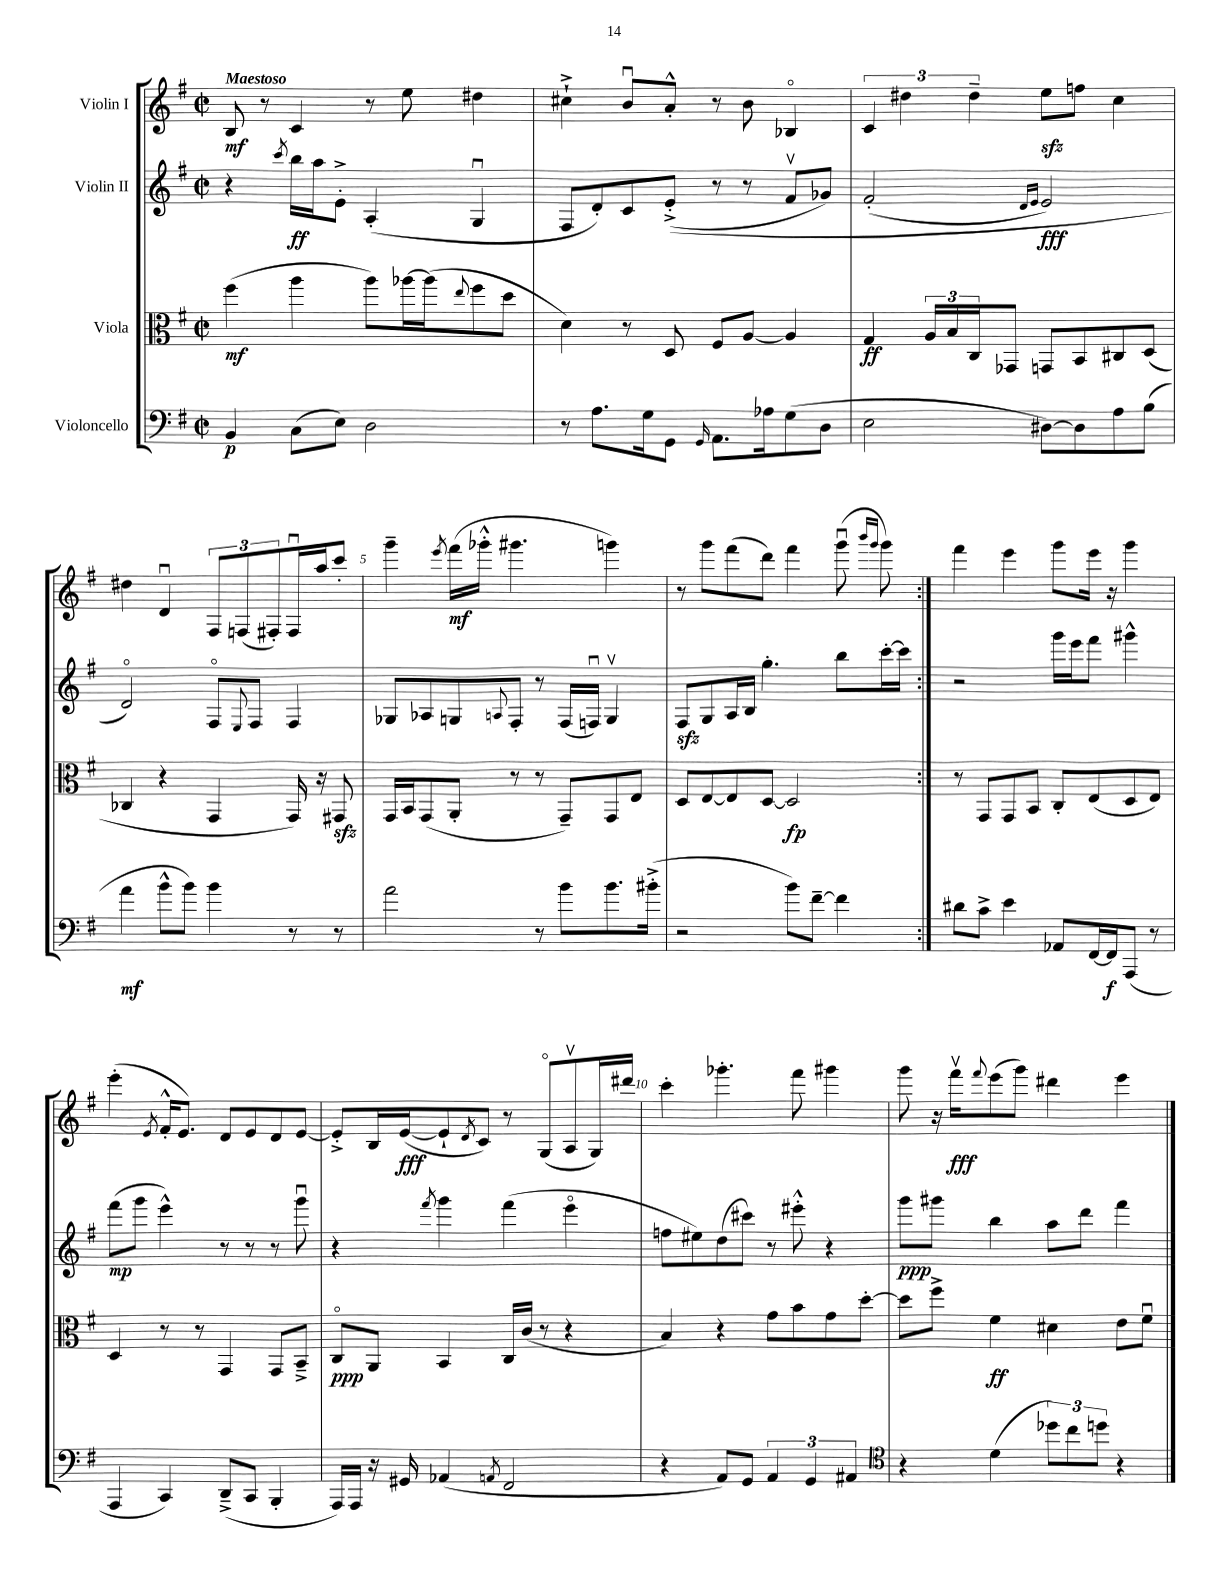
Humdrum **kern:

**kern	**dynam	**kern	**dynam	**kern	**dynam	**kern	**dynam
*part4	*part4	*part3	*part3	*part2	*part2	*part1	*part1
*staff4	*staff4	*staff3	*staff3	*staff2	*staff2	*staff1	*staff1
*I"Violoncello	*	*I"Viola	*	*I"Violin II	*	*I"Violin I	*
*clefF4	*	*clefC3	*	*clefG2	*	*clefG2	*
*k[f#]	*	*k[f#]	*	*k[f#]	*	*k[f#]	*
*M2/2	*	*M2/2	*	*M2/2	*	*M2/2	*
*met(c|)	*	*met(c|)	*	*met(c|)	*	*met(c|)	*
=1	=1	=1	=1	=1	=1	=1	=1
!	!	!	!	!	!	!LO:TX:a:B:t=Maestoso	!
4BB/	p	(4ff#\	mf	4r	.	8B/	mf
.	.	.	.	.	.	8r	.
.	.	.	.	8qccc/	.	.	.
(8C\L	.	4aa\	.	16bb\LL	ff	4c/	.
.	.	.	.	16aa\J	.	.	.
8E\J)	.	.	.	8e'^\J	.	.	.
2D\	.	8aa\L)	.	(4A'/	.	8r	.
.	.	[16aa-X\L	.	.	.	8ee\	.
.	.	(16aa-\J]	.	.	.	.	.
.	.	8qqee/	.	.	.	.	.
.	.	8ff#\	.	4Gu/	.	4dd#X\	.
.	.	8dd\J	.	.	.	.	.
=2	=2	=2	=2	=2	=2	=2	=2
8r	.	4d\)	.	8F#/L	.	4cc#X`^\	.
8.A\L	.	.	.	8d'/)	.	.	.
.	.	8r	.	8c/	.	8bu/L	.
16G\k	.	.	.	.	.	.	.
8GG\J	.	8D/	.	((8e'^/J	.	8a'^^/J	.
16qqGG/	.	.	.	.	.	.	.
8.AA\L	.	8F#/L	.	8r	.	8r	.
.	.	[8A/J	.	8r	.	8b\	.
16A-X\k	.	.	.	.	.	.	.
(8G\	.	4A/]	.	8f#v/L	.	4B-X/	.
8D\J	.	.	.	8g-X/J)	.	.	.
=3	=3	=3	=3	=3	=3	=3	=3
2E\	.	4G/	ff	(2f#'/	.	6c/	.
.	.	.	.	.	.	6dd#X\	.
.	.	24A/LL	.	.	.	.	.
.	.	24B/	.	.	.	.	.
.	.	24C/J	.	.	.	6dd#~\	.
.	.	8GG-X/J	.	.	.	.	.
.	.	.	.	16qqd/LL	.	.	.
.	.	.	.	16qqe/JJ	.	.	.
[8D#X\L)	.	8GGn/L	.	2e/)	fff	8eezz\L	.
8D#\]	.	8BB/	.	.	.	8ffn\J	.
8A\	.	8C#X/	.	.	.	4cc\	.
(8B\J	.	(8D/J	.	.	.	.	.
!!LO:LB:g=z
=4	=4	=4	=4	=4	=4	=4	=4
4a\	mf	4C-X/	.	2d/)	.	4dd#X\	.
8b^^\L	.	4r	.	.	.	4du/	.
8b\J)	.	.	.	.	.	.	.
4b\	.	4GG/	.	8F#/L	.	12F#/L	.
.	.	.	.	.	.	(12Fn/	.
.	.	.	.	8qqE/	.	.	.
.	.	.	.	8F#/J	.	.	.
.	.	.	.	.	.	12F#X'/)	.
8r	.	16GG/)	.	4F#/	.	16F#u/L	.
.	.	16r	.	.	.	16aa/J	.
8r	.	8GG#Xzz/	.	.	.	8ccc'/J	.
=5	=5	=5	=5	=5	=5	=5	=5
2a\	.	16GG/LL	.	8G-X/L	.	4ggg~\	.
.	.	16BB/J	.	.	.	.	.
.	.	(8GG/	.	8A-X/	.	.	.
.	.	.	.	.	.	8qeee/	.
.	.	8AA'/J	.	8Gn/	.	(16fff#\LL	mf
.	.	.	.	.	.	16ggg-X'^^\JJ	.
.	.	.	.	8qqAn/	.	.	.
.	.	8r	.	8F#'/J	.	4.ggg#X\	.
8r	.	8r	.	8r	.	.	.
8b\L	.	8GG~/L)	.	(16F#/LL	.	.	.
.	.	.	.	16Fnu/JJ)	.	.	.
8.b\	.	8GG/	.	4Gv/	.	4gggn\)	.
.	.	8E/J	.	.	.	.	.
(16b#X'^\Jk	.	.	.	.	.	.	.
=6	=6	=6	=6	=6	=6	=6	=6
2r	.	8D/L	.	8F#zz/L	.	8r	.
.	.	[8E/	.	8G/	.	8ggg\L	.
.	.	8E/]	.	16A/L	.	(8fff#\	.
.	.	.	.	16B/JJ	.	.	.
.	.	[8D/J	.	4.gg'\	.	8ddd\J)	.
8b\L)	.	2D/]	fp	.	.	4fff#\	.
[8f#~\J	.	.	.	.	.	.	.
4f#\]	.	.	.	8bb\L	.	(8gggu\	.
.	.	.	.	.	.	16qqbbb/LL	.
.	.	.	.	.	.	16qqggg/JJ	.
.	.	.	.	[16ccc'\L	.	8ggg\)	.
.	.	.	.	16ccc\JJ]	.	.	.
=7:|!	=7:|!	=7:|!	=7:|!	=7:|!	=7:|!	=7:|!	=7:|!
8d#X\L	.	8r	.	2r	.	4fff#\	.
8c^\J	.	8GG/L	.	.	.	.	.
4e\	.	8GG/	.	.	.	4eee\	.
.	.	8BB/J	.	.	.	.	.
8AA-X/L	.	8C'/L	.	16ggg\LL	.	8ggg\L	.
.	.	.	.	16eee\J	.	.	.
[16FF#/L	.	(8E/	.	8fff#\J	.	16eee\Jk	.
16FF#/J]	f	.	.	.	.	16r	.
(8AAA/J	.	8D/	.	4ggg#X^^\	.	4ggg\	.
8r	.	8E/J)	.	.	.	.	.
!!LO:LB:g=z
=8	=8	=8	=8	=8	=8	=8	=8
4AAA/	.	4D/	.	(8fff#\L	mp	(4eee'\	.
.	.	.	.	8ggg\J	.	.	.
.	.	.	.	.	.	8qe/	.
4CC/)	.	8r	.	4eee^^\)	.	16f#'^^/KL	.
.	.	.	.	.	.	8.e/J)	.
.	.	8r	.	.	.	.	.
(8DD~^/L	.	4GG/	.	8r	.	8d/L	.
8CC/J	.	.	.	8r	.	8e/	.
4BBB'/	.	8GG/L	.	8r	.	8d/	.
.	.	8BB~^/J	.	8gggu\	.	[8e/J	.
=9	=9	=9	=9	=9	=9	=9	=9
16AAA/LL)	.	8C/L	ppp	4r	.	8e'^/L]	.
16AAA/JJ	.	.	.	.	.	.	.
16r	.	8AA/J	.	.	.	16B/L	.
16GG#X/	.	.	.	.	.	([16e/J	fff
.	.	.	.	8qfff#/	.	.	.
(4AA-X/	.	4BB/	.	4ggg\	.	8e`/]	.
.	.	.	.	.	.	8qd/	.
.	.	.	.	.	.	8c/J)	.
8qAAn/	.	.	.	.	.	.	.
2FF#/	.	16C/LL	.	(4fff#\	.	8r	.
.	.	(16c/JJ	.	.	.	.	.
.	.	8r	.	.	.	(8G/L	.
.	.	4r	.	4eee\	.	8Av/	.
.	.	.	.	.	.	16G/L)	.
.	.	.	.	.	.	16ddd#X/JJ	.
=10	=10	=10	=10	=10	=10	=10	=10
4r	.	4B/)	.	8ffn\L	.	4ccc'\	.
.	.	.	.	8ee#X\)	.	.	.
8AA/L)	.	4r	.	(8dd\	.	4.ggg-X'\	.
8GG/J	.	.	.	8ccc#X\J)	.	.	.
6AA/	.	8g\L	.	8r	.	.	.
.	.	8b\	.	8eee#X'^^\	.	8fff#\	.
6GG/	.	.	.	.	.	.	.
.	.	8g\	.	4r	.	4ggg#X\	.
6AA#X/	.	.	.	.	.	.	.
.	.	[8dd'\J	.	.	.	.	.
=11	=11	=11	=11	=11	=11	=11	=11
*clefC4	*	*	*	*	*	*	*
4r	.	8dd\L]	.	8ggg\L	ppp	8ggg\	.
.	.	8ff#^\J	.	8ggg#X\J	.	16r	.
.	.	.	.	.	.	16fff#v\KL	fff
.	.	.	.	.	.	8qqfff#/	.
(4d\	.	4f#\	ff	4bb\	.	(8eee\	.
.	.	.	.	.	.	8ggg\J)	.
12dd-X\L)	.	4d#X\	.	8aa\L	.	4ddd#X\	.
12cc\	.	.	.	.	.	.	.
.	.	.	.	8ddd\J	.	.	.
12ddn\J	.	.	.	.	.	.	.
4r	.	8e\L	.	4fff#\	.	4eee\	.
.	.	8f#u\J	.	.	.	.	.
==	==	==	==	==	==	==	==
*-	*-	*-	*-	*-	*-	*-	*-
